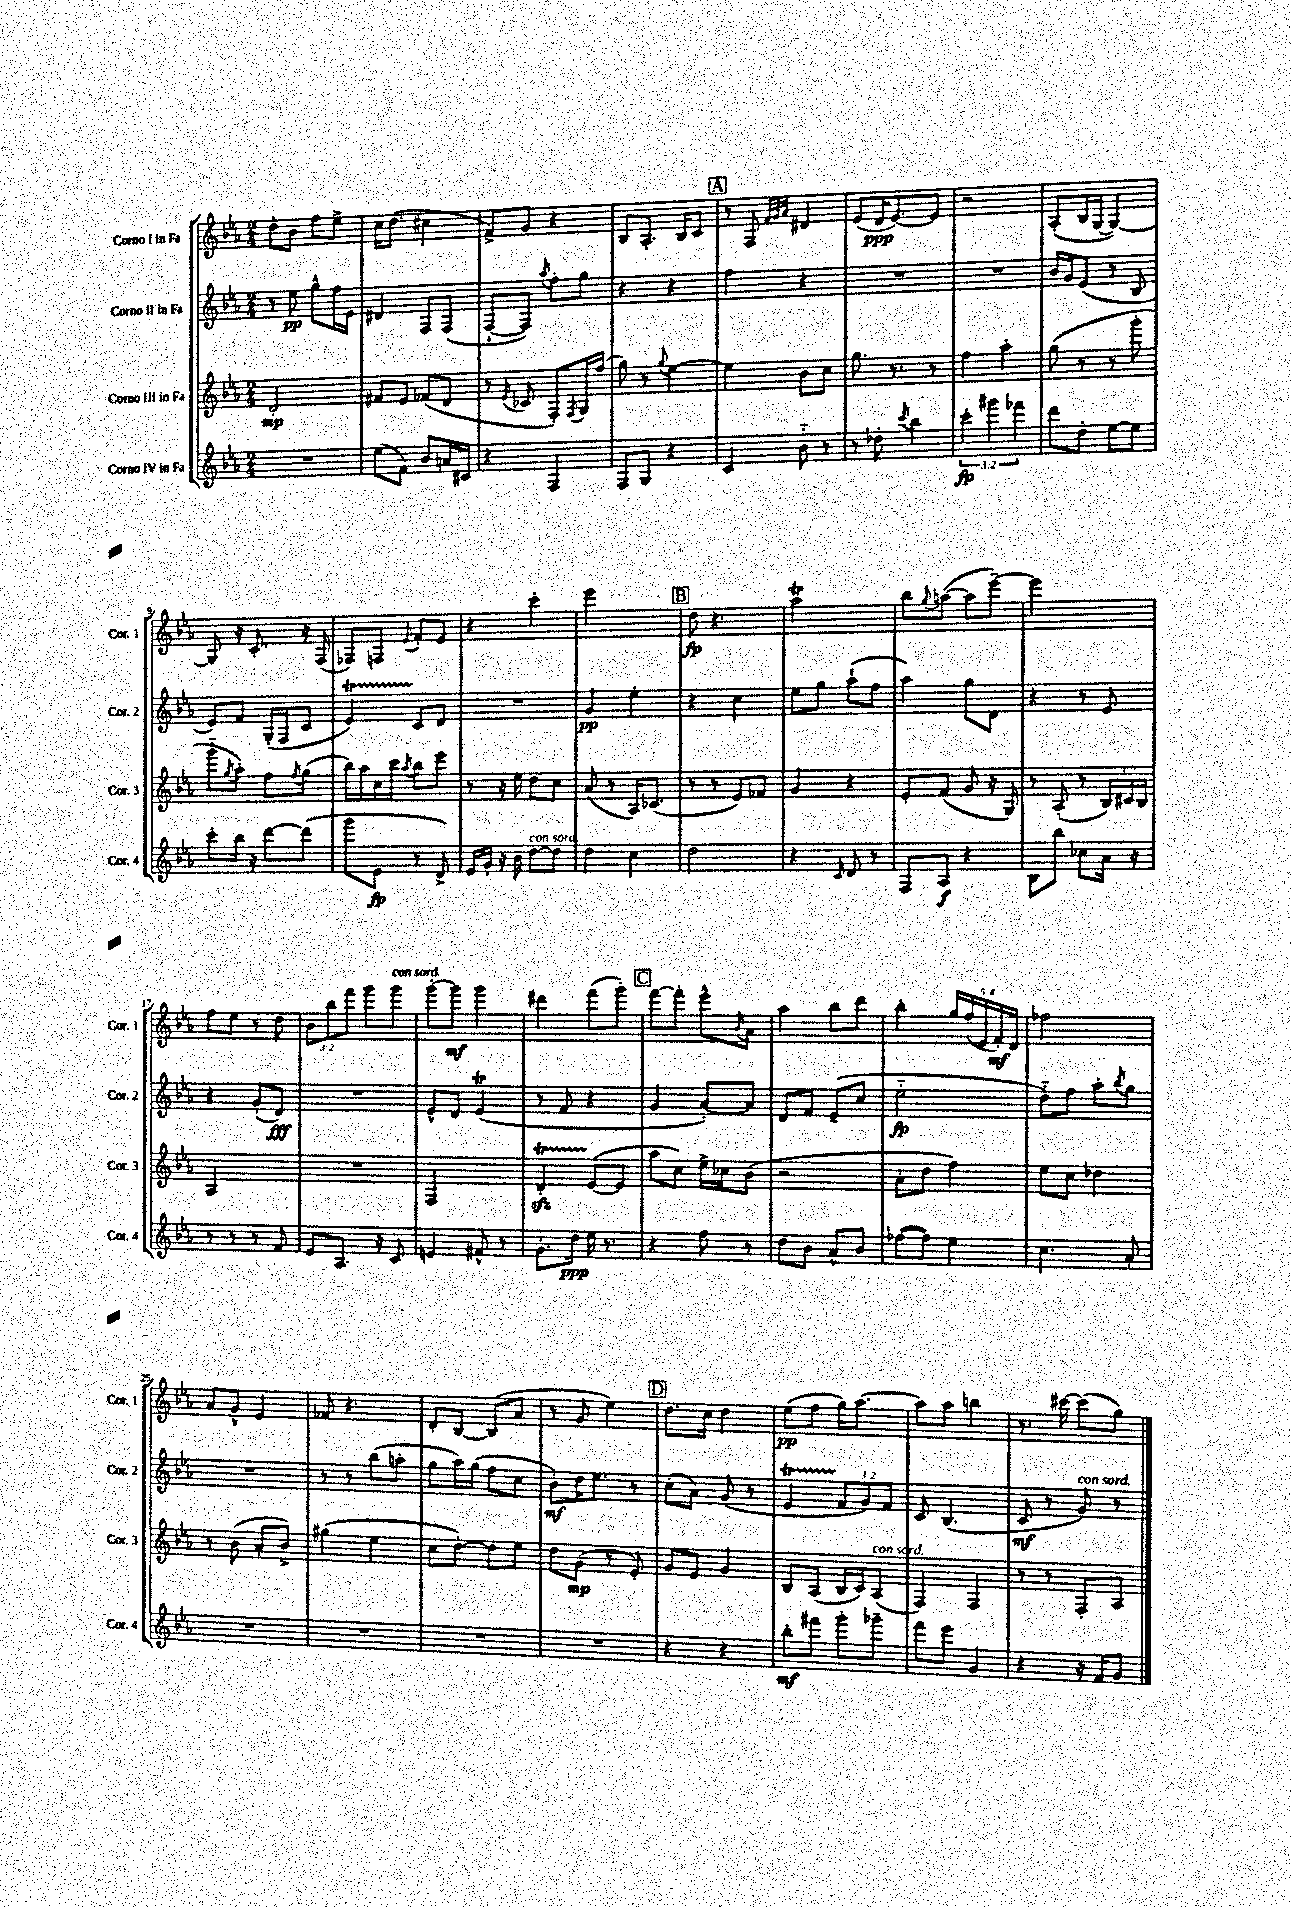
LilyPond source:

<<
\new StaffGroup <<
\new Staff = "s0" \with { instrumentName = "Corno I in Fa" shortInstrumentName = "Cor. 1" } {
    \clef treble \key ees \major \numericTimeSignature \time 2/4 \override Staff.TupletNumber.text = #tuplet-number::calc-fraction-text
    d''8-. bes'8 f''8 ees''8-> |
    c''16 d''8.( cis''4 |
    f'8->) g'8 r4 |
    bes8 aes8.-. bes16 c'8 |
    \mark \markup { \box "A" } r8 f8 \grace { f'32 g'32 aes'32 } dis'4 |
    ees'8( d'16\ppp ees'8.~) ees'8 |
    r2 |
    aes8-.( bes16 g16~ g4~) |
    g8 r16 c'8.-. r16 f16( |
    fes8) f8 \appoggiatura { ees'8 } f'8-. ees'8 |
    r4 c'''4-. |
    ees'''2 |
    \mark \markup { \box "B" } d''8\fp r4. |
    aes''2\trill |
    bes''8 \appoggiatura { g''8 } a''8~( a''8 ees'''8~--) |
    ees'''2 |
    f''8 ees''8 r8 d''8 |
    \tuplet 3/2 { bes'8 bes''8 f'''8 } g'''8 g'''8^\markup { \italic "con sord." } |
    g'''8~-. g'''8\mf g'''4 |
    dis'''4 f'''8( g'''8-.) |
    \mark \markup { \box "C" } f'''8~ f'''8-. ees'''8-^ \acciaccatura { bes'8 } aes'8 |
    aes''4 bes''8 d'''8 |
    bes''4-. \tuplet 5/4 { g''16 f''16( ees'16 f'16-.\mf) d'16 } |
    fes''2 |
    aes'8 g'8-^ ees'4 |
    fes'8 r4. |
    d'8-. bes8~ bes8( aes'8 |
    r8 g'8 ees''4) |
    \mark \markup { \box "D" } d''8. c''16 d''4 |
    ees''8\pp( f''8 g''16) aes''8.~ |
    aes''8 aes''8 b''4 |
    r8. cis'''16~ cis'''8( g''8) \bar "|." |
}
\new Staff = "s1" \with { instrumentName = "Corno II in Fa" shortInstrumentName = "Cor. 2" } {
    \clef treble \key ees \major \numericTimeSignature \time 2/4 \override Staff.TupletNumber.text = #tuplet-number::calc-fraction-text
    r8 ees''8\pp g''8-^ f''16 ees'16 |
    dis'4 f8 f8( |
    f8~-! f8) \acciaccatura { aes''8 } f''8-. g''8 |
    r4 r4 |
    \mark \markup { \box "A" } f''4 r4 |
    R2 |
    R2 |
    bes'16 g'16 ees'8( r8 bes8 |
    ees'8) f'8 g16-.( f16 c'8 |
    ees'4\startTrillSpan) c'8\stopTrillSpan d'8 |
    R2 |
    g'4\pp ees''4-. |
    \mark \markup { \box "B" } r4 c''4 |
    ees''8 g''8 aes''8-!( f''8 |
    aes''4) g''8 d'8 |
    r4 r8 ees'8 |
    r4 g'8-.( d'8\fff) |
    R2 |
    ees'8-^ d'8 ees'4\trill( |
    r8 f'8 r4 |
    \mark \markup { \box "C" } g'4 aes'8~-.) aes'8 |
    d'8 f'8 ees'8--( c''8 |
    ees''2-_\fp |
    d''8-_) f''8 aes''8-. \acciaccatura { bes''8 } g''8 |
    R2 |
    r8 r8 bes''8( a''8-. |
    g''8 aes''16) g''16( f''8 c''8 |
    bes'8-.\mf) d''16 ees''8. r8 |
    \mark \markup { \box "D" } c''8-.( aes'8) g'8( r8 |
    ees'4\startTrillSpan \tuplet 3/2 { f'8\stopTrillSpan g'8) f'8 } |
    c'8 bes4.( |
    c'8\mf r8 g'8^\markup { \italic "con sord." }) r8 \bar "|." |
}
\new Staff = "s2" \with { instrumentName = "Corno III in Fa" shortInstrumentName = "Cor. 3" } {
    \clef treble \key ees \major \numericTimeSignature \time 2/4 \override Staff.TupletNumber.text = #tuplet-number::calc-fraction-text
    d'2-.\mp |
    fis'8 ees'8 fes'8( d'8 |
    r8 \acciaccatura { ees'8 } ces'8 f8-.) \acciaccatura { f8 } g16 f''16( |
    g''8) r8 \appoggiatura { g''8 } ees''4~ |
    \mark \markup { \box "A" } ees''4 bes'8 c''8 |
    g''8. r8. r8 |
    f''4 aes''4-. |
    g''8( r8 r8 g'''8-. |
    g'''8-_ \acciaccatura { g''8 } aes''8-.) f''8 \acciaccatura { f''8 } g''8( |
    bes''16) aes''16 c''16 c'''16 \acciaccatura { aes''8 } bes''8 ees'''8 |
    r8 r16 ees''16 d''8 c''8 |
    aes'8( r8 aes16) ces'8.( |
    \mark \markup { \box "B" } r8 r8 ees'8) fes'8 |
    g'4 r4 |
    ees'8-. f'8( g'8 r16 g16) |
    r8 aes8-.( r8 \tuplet 3/2 { bes16) cis'16 bes16 } |
    aes2 |
    R2 |
    f2 |
    d'4-.\startTrillSpan\sfz ees'8~\stopTrillSpan( ees'8 |
    \mark \markup { \box "C" } aes''8 c''8) ees''16-> ces''16 bes'8( |
    r2 |
    aes'8-. d''8 f''4) |
    ees''8 c''8 des''4 |
    r8 bes'8( aes'8-. bes'8->) |
    gis''4( ees''4 |
    c''8 d''8~-.) d''8 ees''8 |
    d''8 g'8\mp( r8 ees'8-.) |
    \mark \markup { \box "D" } g'8 ees'8 g'4 |
    bes8 aes8( bes16 c'16) aes8^\markup { \italic "con sord." }( |
    f4) f4 |
    r8 r8 f8-. aes8 \bar "|." |
}
\new Staff = "s3" \with { instrumentName = "Corno IV in Fa" shortInstrumentName = "Cor. 4" } {
    \clef treble \key ees \major \numericTimeSignature \time 2/4 \override Staff.TupletNumber.text = #tuplet-number::calc-fraction-text
    R2 |
    ees''8( f'8) bes'8 a'16 cis'16 |
    r4 f4 |
    f8 g8 r4 |
    \mark \markup { \box "A" } c'4 bes'8-_ r8 |
    r8 des''8-. \acciaccatura { c'''8 } bes''4 |
    \tuplet 3/2 { c'''4-.\fp gis'''4 fes'''4 } |
    d'''8 d''8-. ees''8~ ees''8 |
    c'''8-. bes''16 r16 d'''8~ d'''8( |
    g'''8 ees'8\fp r8 d'8->) |
    ees'16 g'16-. r16 bes'16 d''8~^\markup { \italic "con sord." } d''8 |
    d''4 c''4 |
    \mark \markup { \box "B" } d''2 |
    r4 \grace { c'16 } d'8 r8 |
    f8 aes8\f r4 |
    bes8 bes''8 ces''8 aes'16 r16 |
    r8 r8 r8 f'8 |
    ees'8 aes8. r16 c'8 |
    e'4 fis'8-^ r8 |
    g'8.-. d''16\ppp ees''16 r8. |
    \mark \markup { \box "C" } r4 f''8 r8 |
    d''8 bes'8 aes'8-^ bes'8 |
    fes''8~( fes''8) ees''4 |
    c''4. aes'8-. |
    R2 |
    R2 |
    R2 |
    R2 |
    \mark \markup { \box "D" } r4 r4 |
    bes''8-.\mf fis'''8 g'''8-. ges'''8-- |
    f'''8 ees'''8 g'4 |
    r4 r16 f'16 g'8 \bar "|." |
}
>>
>>
